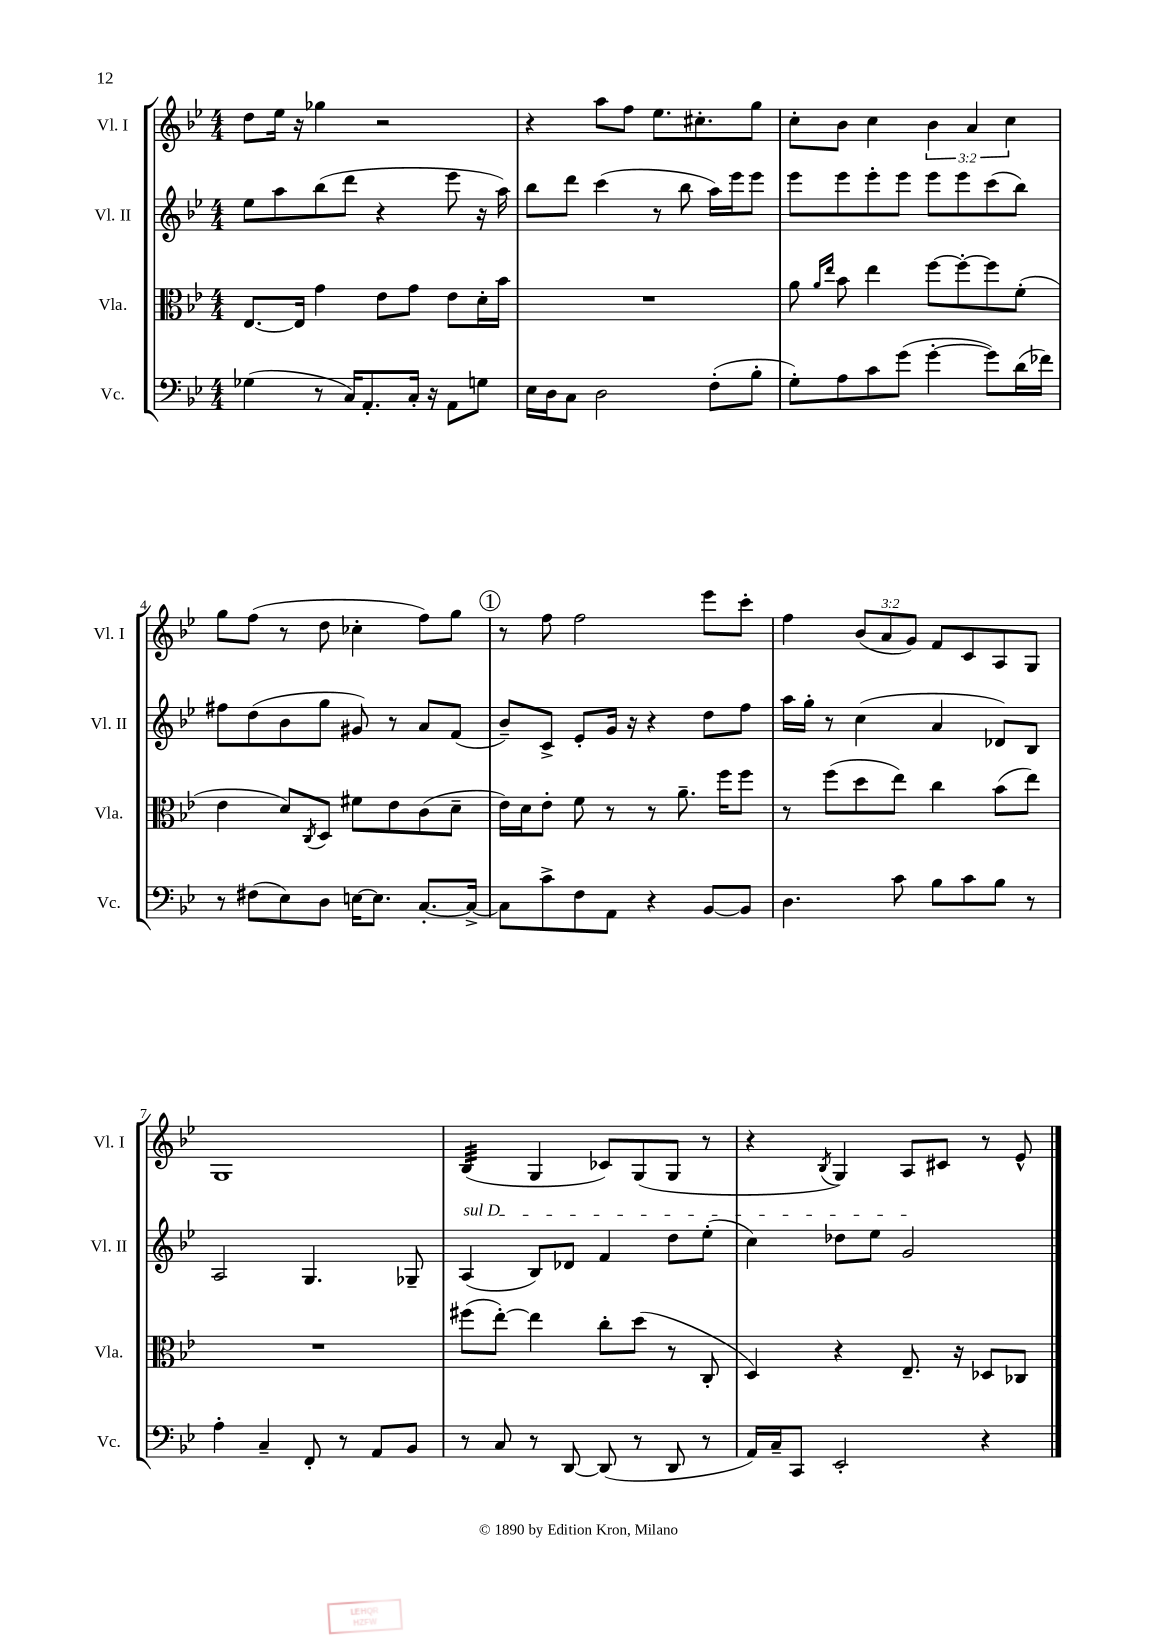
<<
\new StaffGroup <<
\new Staff = "s0" \with { instrumentName = "Vl. I" shortInstrumentName = "Vl. I" } {
    \clef treble \key bes \major \numericTimeSignature \time 4/4 \override Staff.TupletNumber.text = #tuplet-number::calc-fraction-text
    d''8 ees''16 r16 ges''4 r2 |
    r4 a''8 f''8 ees''8. cis''8.-. g''8 |
    c''8-. bes'8 c''4 \tuplet 3/2 { bes'4 a'4 c''4 } |
    g''8 f''8( r8 d''8 ces''4-. f''8) g''8 |
    \mark \markup { \circle "1" } r8 f''8 f''2 ees'''8 c'''8-. |
    f''4 \tuplet 3/2 { bes'8( a'8 g'8) } f'8 c'8 a8 g8 |
    g1 |
    bes4:32( g4 ces'8) g8( g8 r8 |
    r4 \acciaccatura { bes8 } g4) a8 cis'8 r8 ees'8-^ \bar "|." |
}
\new Staff = "s1" \with { instrumentName = "Vl. II" shortInstrumentName = "Vl. II" } {
    \clef treble \key bes \major \numericTimeSignature \time 4/4
    ees''8 a''8 bes''8( d'''8 r4 ees'''8 r16 a''16) |
    bes''8 d'''8 c'''4( r8 bes''8 a''16) ees'''16 ees'''8 |
    ees'''8 ees'''8 ees'''8-. ees'''8 ees'''8 ees'''8 c'''8( bes''8) |
    fis''8 d''8( bes'8 g''8 gis'8) r8 a'8 f'8( |
    \mark \markup { \circle "1" } bes'8--) c'8-> ees'8-. g'16 r16 r4 d''8 f''8 |
    a''16 g''16-. r8 c''4( a'4 des'8) bes8 |
    a2 g4. ges8-- |
    \once \override TextSpanner.bound-details.left.text = \markup { \italic "sul D" } a4\startTextSpan( bes8) des'8 f'4 d''8 ees''8-.( |
    c''4) des''8 ees''8 g'2\stopTextSpan \bar "|." |
}
\new Staff = "s2" \with { instrumentName = "Vla." shortInstrumentName = "Vla." } {
    \clef alto \key bes \major \numericTimeSignature \time 4/4
    ees8.~ ees16 g'4 ees'8 g'8 ees'8 d'16-. bes'16 |
    R1 |
    a'8 \grace { a'16 ees''16 } bes'8 ees''4 f''8~ f''8~-. f''8 f'8-.( |
    ees'4 d'8) \acciaccatura { c8 } d8 fis'8 ees'8 c'8( d'8-- |
    \mark \markup { \circle "1" } ees'16) d'16 ees'8-. f'8 r8 r8 a'8.-- f''16 f''8 |
    r8 f''8( d''8 ees''8) c''4 bes'8( ees''8) |
    R1 |
    fis''8( ees''8~-.) ees''4 c''8-. d''8( r8 c8-. |
    d4) r4 ees8.-- r16 des8 ces8 \bar "|." |
}
\new Staff = "s3" \with { instrumentName = "Vc." shortInstrumentName = "Vc." } {
    \clef bass \key bes \major \numericTimeSignature \time 4/4
    ges4( r8 c16) a,8.-. c16-. r16 a,8 g8 |
    ees16 d16 c8 d2 f8-.( bes8-. |
    g8-.) a8 c'8 g'8( g'4~-. g'8) d'16( fes'16) |
    r8 fis8( ees8) d8 e16~ e8. c8.~-. c16~-> |
    \mark \markup { \circle "1" } c8 c'8-> f8 a,8 r4 bes,8~ bes,8 |
    d4. c'8 bes8 c'8 bes8 r8 |
    a4-. c4-- f,8-. r8 a,8 bes,8 |
    r8 c8 r8 d,8~ d,8( r8 d,8 r8 |
    a,16) c16-- c,8 ees,2-. r4 \bar "|." |
}
>>
>>
